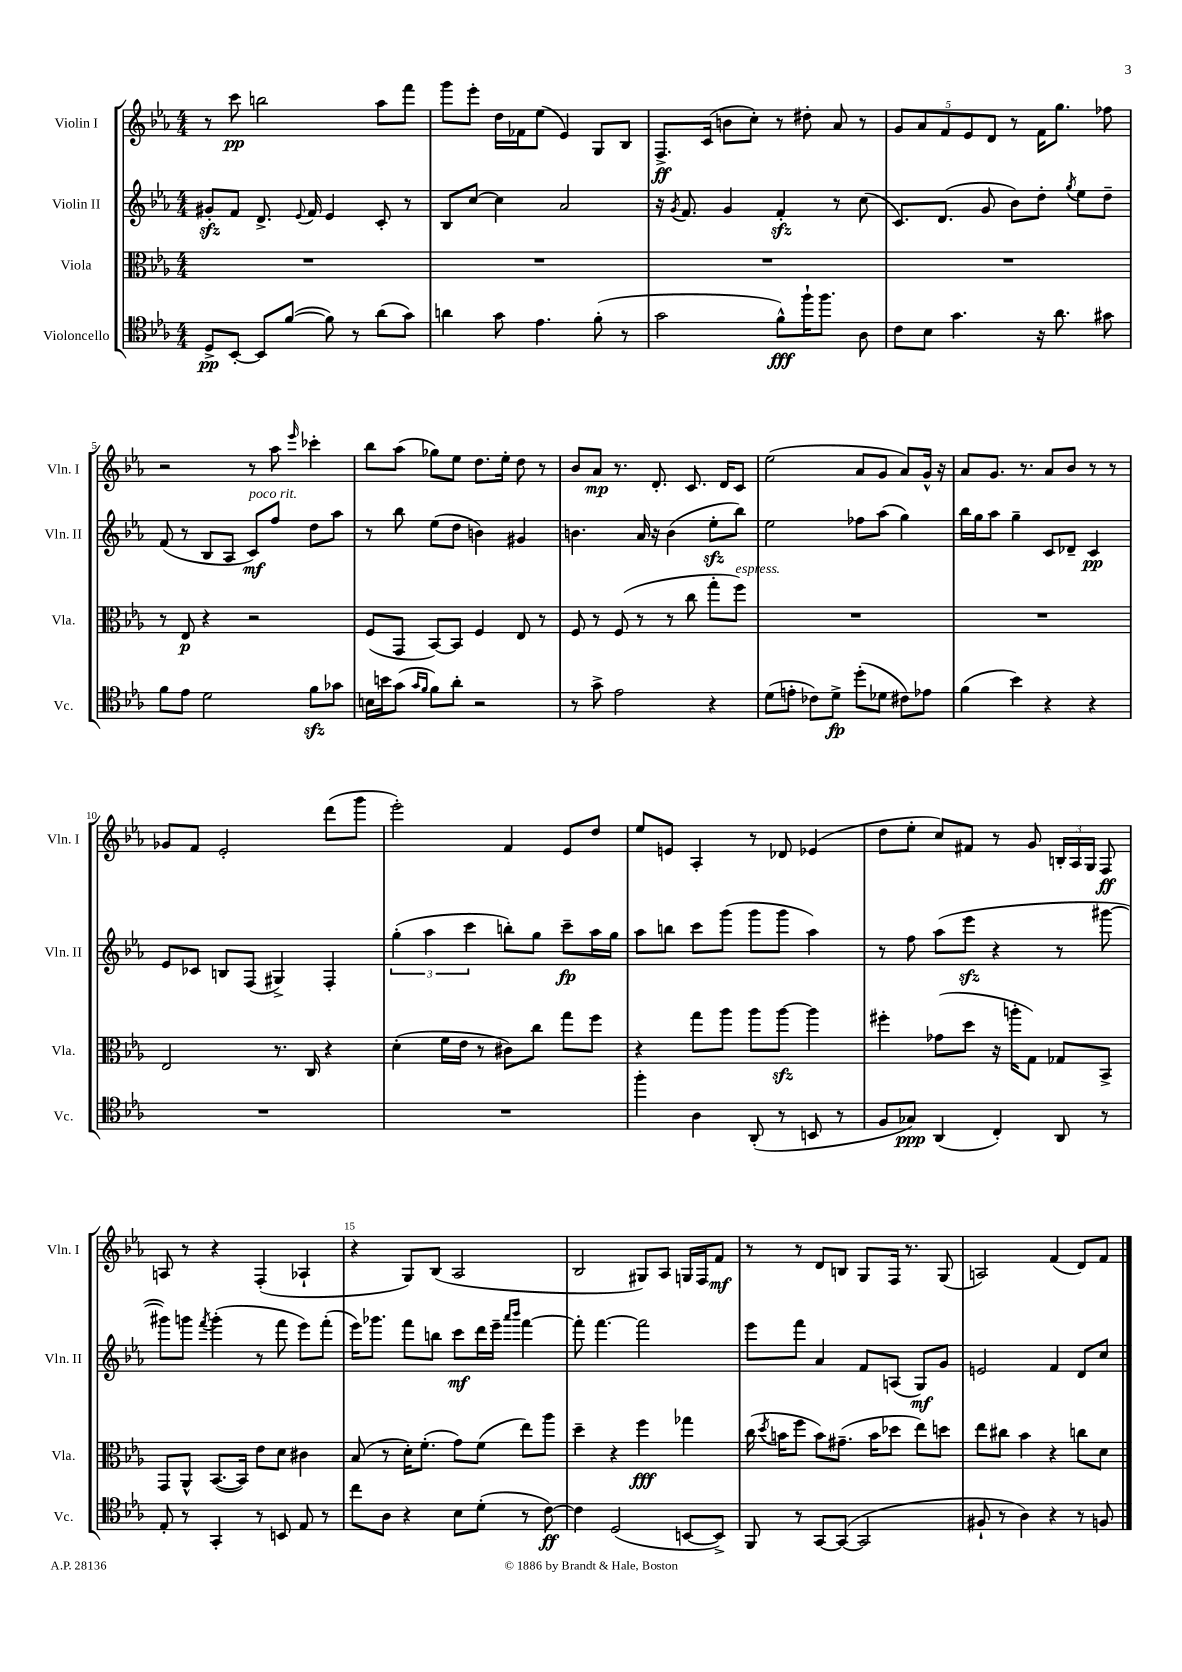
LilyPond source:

<<
\new StaffGroup <<
\new Staff = "s0" \with { instrumentName = "Violin I" shortInstrumentName = "Vln. I" } {
    \clef treble \key ees \major \numericTimeSignature \time 4/4
    \autoBeamOff r8 c'''8\pp b''2 aes''8[ f'''8] |
    g'''8[ ees'''8]-. d''16[ fes'16 ees''8]( ees'4) g8[ bes8] |
    f8.[->\ff c'16]( b'8[ c''8]-.) r8 dis''8-. aes'8 r8 |
    \tuplet 5/4 { g'8[ aes'8 f'8 ees'8 d'8] } r8 f'16[ g''8.] fes''8 |
    r2 r8 aes''8 \grace { ees'''16 } ces'''4-. |
    bes''8[ aes''8]( ges''8[) ees''8] d''8.[ ees''16]-. d''8 r8 |
    bes'8[ aes'8]\mp r8. d'8.-. c'8. d'16[ c'8] |
    ees''2( aes'8[ g'8] aes'8[) g'16]-^ r16 |
    aes'8[ g'8.] r8. aes'8[ bes'8] r8 r8 |
    ges'8[ f'8] ees'2-. d'''8[( g'''8] |
    ees'''2-.) f'4 ees'8[ d''8] |
    ees''8[ e'8] aes4-. r8 des'8 ees'4( |
    d''8[ ees''8]-. c''8[) fis'8] r8 g'8 \tuplet 3/2 { b16[-. aes16 g16] } f8\ff |
    a8 r8 r4 f4-.( aes4-! |
    r4 g8[) bes8]( aes2 |
    bes2 gis8[) aes8] g16[ f16 f'8]\mf |
    r8 r8 d'8[ b8] g8[ f16] r8. g8( |
    a2) f'4( d'8[) f'8] \bar "|." |
}
\new Staff = "s1" \with { instrumentName = "Violin II" shortInstrumentName = "Vln. II" } {
    \clef treble \key ees \major \numericTimeSignature \time 4/4
    \autoBeamOff gis'8[-.\sfz f'8] d'8.-> \appoggiatura { ees'8 } f'16 ees'4 c'8-. r8 |
    bes8[ c''8]~ c''4 aes'2 |
    r16 \acciaccatura { g'8 } f'8. g'4 f'4-.\sfz r8 c''8( |
    c'8.[) d'8.]( g'8 bes'8[) d''8]-. \acciaccatura { g''8 } ees''8[ d''8]-- |
    f'8( r8 bes8[ aes8] c'8[\mf^\markup { \italic "poco rit." }) f''8] d''8[ aes''8] |
    r8 bes''8 ees''8[( d''8] b'4) gis'4 |
    b'4. aes'16 r16 b'4( ees''8[-.\sfz bes''8]) |
    ees''2 fes''8[ aes''8]( g''4) |
    bes''16[ g''16 aes''8] g''4-- c'8[ des'8]-- c'4\pp |
    ees'8[ ces'8] b8[ f8]( gis4->) f4-. |
    \tuplet 3/2 { g''4-.( aes''4 c'''4 } b''8[-.) g''8] c'''8[--\fp aes''16 g''16] |
    aes''8[ b''8] c'''8[ g'''8]( g'''8[ g'''8] aes''4) |
    r8 f''8 aes''8[( ees'''8]\sfz r4 r8 gis'''8~ |
    gis'''8[) g'''8] \acciaccatura { f'''8 } g'''4-.( r8 f'''8 ees'''8[) f'''8]-.( |
    ees'''16[) ges'''8.] f'''8[ b''8] c'''8[\mf d'''16 ees'''16]-- \grace { aes'''16[ bes'''16] } f'''4~ |
    f'''8-. f'''4.~ f'''2 |
    ees'''8[ f'''8] aes'4 f'8[ a8]( g8[\mf) g'8] |
    e'2 f'4 d'8[ c''8] \bar "|." |
}
\new Staff = "s2" \with { instrumentName = "Viola" shortInstrumentName = "Vla." } {
    \clef alto \key ees \major \numericTimeSignature \time 4/4
    \autoBeamOff R1 |
    R1 |
    R1 |
    R1 |
    r8 ees8\p r4 r2 |
    f8[( g,8] bes,8[~) bes,8] f4 ees8 r8 |
    f8 r8 f8( r8 r8 c''8 g''8[-. f''8]^\markup { \italic "espress." }) |
    R1 |
    R1 |
    ees2 r8. c16 r4 |
    d'4-.( f'16[ ees'16] r8 cis'8[) c''8] g''8[ f''8] |
    r4 g''8[ aes''8] aes''8[ aes''8]~\sfz aes''4 |
    fis''4-. ges'8[( d''8] r16 a''16[-. g8]) ges8[ bes,8]-> |
    g,8[ aes,8]-^ bes,8.[~( bes,16]) ees'8[ d'8] cis'4 |
    bes8( r8 d'16[-.) f'8.]-.( g'8[) f'8]( ees''8[) aes''8] |
    d''4-- r4 f''4\fff ges''4 |
    c''16( \acciaccatura { d''8 } b'16[ f''8] b'8[) gis'8.]--( b'16[ des''8] ees''8[) d''8] |
    ees''8[ cis''8] bes'4 r4 c''8[ d'8] \bar "|." |
}
\new Staff = "s3" \with { instrumentName = "Violoncello" shortInstrumentName = "Vc." } {
    \clef tenor \key ees \major \numericTimeSignature \time 4/4
    \autoBeamOff d8[->\pp bes,8]~-. bes,8[ f'8]~( f'8) r8 aes'8[( g'8]) |
    a'4 g'8 ees'4. f'8-.( r8 |
    g'2 f'8[-^\fff) f''16-! f''8.] aes8 |
    c'8[ bes8] g'4. r16 aes'8. gis'8 |
    f'8[ ees'8] d'2 f'8[\sfz ges'8] |
    b16[ b'16 g'8]( \grace { g'16[ f'16] } f'8[) aes'8]-. r2 |
    r8 g'8-> ees'2 r4 |
    d'8[( e'8]-. ces'8[) d'8]->\fp d''8[-.( des'8] cis'8[) ees'8] |
    f'4( bes'4) r4 r4 |
    R1 |
    R1 |
    f''4-. aes4 aes,8-.( r8 b,8 r8 |
    f8[ ges8]\ppp) aes,4( c4-.) aes,8 r8 |
    ees8-. r8 g,4-. r8 b,8 ees8 r8 |
    c''8[ aes8] r4 bes8[ d'8]-.( r8 c'8~\ff) |
    c'4 d2( b,8[~ b,8]->) |
    f,8 r8 g,8[~ g,8]~( g,2 |
    fis8-! r8 aes4) r4 r8 f8 \bar "|." |
}
>>
>>
\layout { \context { \Score \override BarNumber.break-visibility = ##(#f #t #t) barNumberVisibility = #(every-nth-bar-number-visible 5) } }
